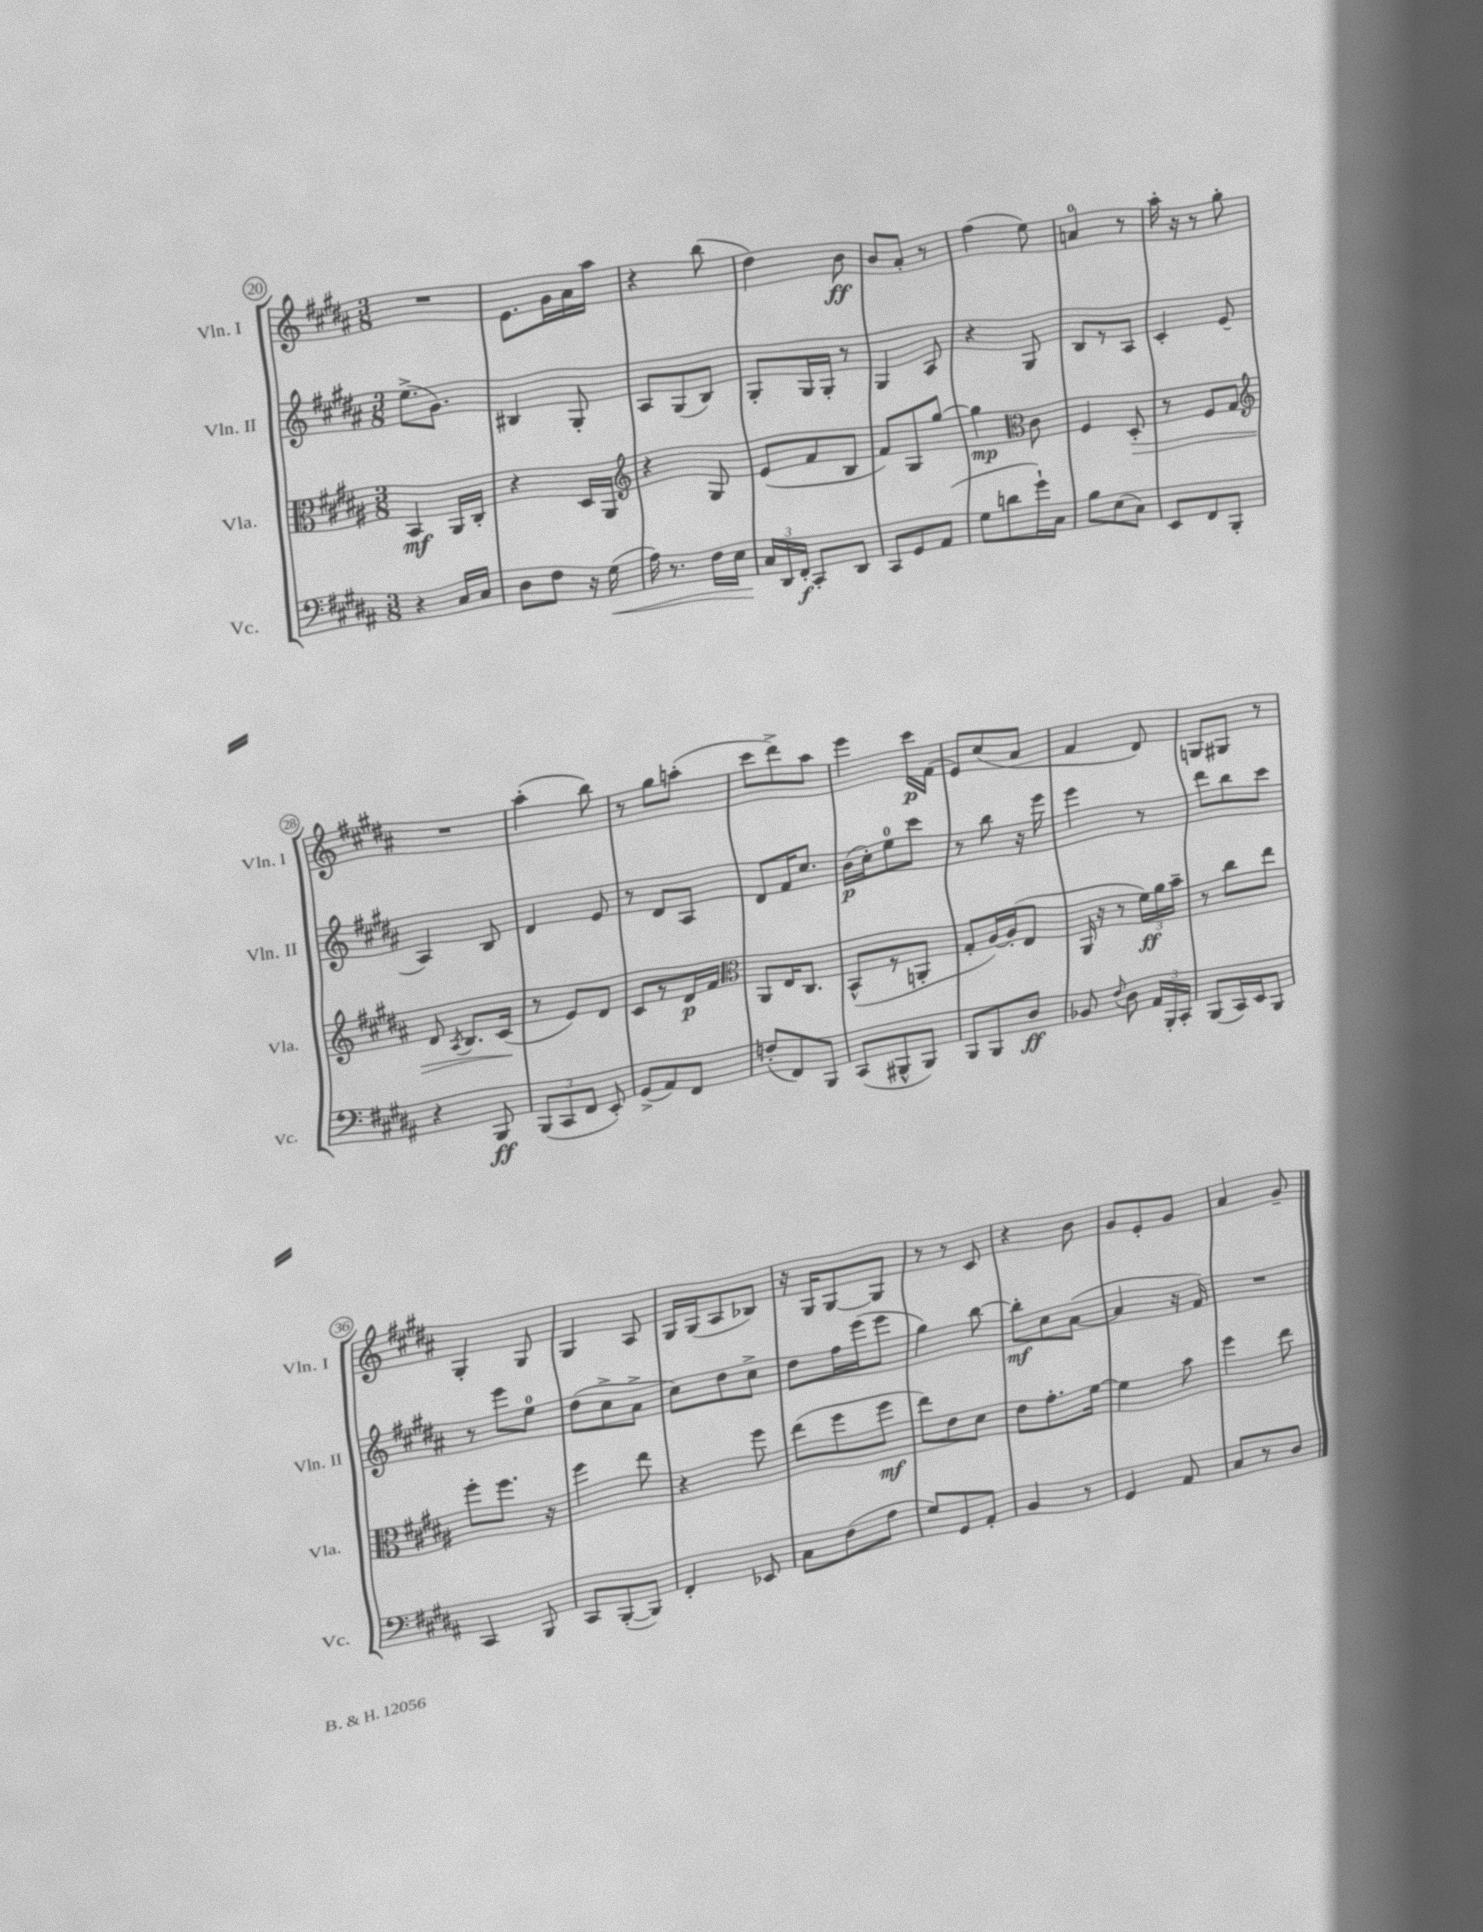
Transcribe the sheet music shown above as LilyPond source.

<<
\new StaffGroup <<
\new Staff = "s0" \with { instrumentName = "Vln. I" shortInstrumentName = "Vln. I" } {
    \clef treble \key b \major \numericTimeSignature \time 3/8
    \autoBeamOff R4. |
    e'8.[ gis'16 ais'16 ais''16] |
    r4 b''8( |
    dis''4) b'8\ff |
    b'8[ ais'8]-. r8 |
    fis''4( e''8) |
    a'4-0 r8 |
    ais''16-. r16 r8 gis''8-. |
    R4. |
    ais''4-.( b''8) |
    r8 gis''8[ a''8]-.( |
    cis'''8[ dis'''8->) ais''8] |
    e'''4 cis'''16[\p fis'16]( |
    e'8[) cis''8( ais'8] |
    fis'4 dis'8) |
    g8[ gis8] r8 |
    gis4-. gis8 |
    gis4 ais8 |
    gis16[ gis16( ais8 bes8]) |
    r16 gis16[ gis8~ gis8] |
    r8 r8 cis'8 |
    r4 b'8 |
    gis'8[ e'8-. gis'8] |
    ais'4 gis'8-- \bar "|." |
}
\new Staff = "s1" \with { instrumentName = "Vln. II" shortInstrumentName = "Vln. II" } {
    \clef treble \key b \major \numericTimeSignature \time 3/8
    \autoBeamOff e''8.[->( gis'8.]) |
    bis4 gis8-. |
    ais8[ gis8( b8]) |
    gis8[-. gis16 gis16]-. r8 |
    gis4 ais8 |
    r4 gis8 |
    b8[ r8 ais8] |
    cis'4-. e'8( |
    ais4) b8 |
    dis'4 e'8 |
    r8 dis'8[ ais8] |
    dis'8[ fis'16 cis''8.] |
    b'16[\p( cis''16-.) e''8-0 cis'''8] |
    r8 b''8 r16 e'''16 |
    e'''4 r8 |
    dis'''8[ b''8 cis'''8] |
    r8 e'''8[ e''8]-0 |
    dis''8[( cis''8-> ais'8]-> |
    cis''8[) dis''8 cis''8]-> |
    dis''8[ fis''16 e'''16( e'''8] |
    gis''4) b''8~ |
    b''8[-.\mf cis''8 ais'8]~( |
    ais'4 r16 fis'16) |
    R4. \bar "|." |
}
\new Staff = "s2" \with { instrumentName = "Vla." shortInstrumentName = "Vla." } {
    \clef alto \key b \major \numericTimeSignature \time 3/8
    \autoBeamOff b,4\mf ais,16[ cis16]-. |
    r4 dis16[ ais,16] |
    \clef treble r4 gis8 |
    e'8[( fis'8 b8] |
    fis'8[) gis8 gis''8]~ |
    gis''4\mp \clef alto cis'8 |
    fis4 dis8-.\> |
    r8 fis8[ gis8] |
    \clef treble dis'8 \acciaccatura { ais8 } b8.[ cis'16]\!( |
    r8 e'8[) dis'8] |
    cis'8[ r8 dis'16\p fis'16] |
    \clef alto ais,8[ e16 cis8.] |
    b,8[-^( r8 a,8]-. |
    gis8[-. ais16~) ais16-.( e8] |
    ais,16 r16 r8 \tuplet 3/2 { fis'16[\ff) ais'16 b'16]-- } |
    r8 cis''8[ e''8] |
    fis''8[-. fis''8.] r16 |
    fis''4 e''8 |
    r4 fis''8 |
    e''8[( fis''8 fis''8]\mf |
    e''8[) e'8 dis'8] |
    e'8[ gis'8.-. fis'16]~ |
    fis'4 b'8 |
    fis''4 e''8 \bar "|." |
}
\new Staff = "s3" \with { instrumentName = "Vc." shortInstrumentName = "Vc." } {
    \clef bass \key b \major \numericTimeSignature \time 3/8
    \autoBeamOff r4 cis16[ cis16] |
    dis8[ fis8] r16 gis16\<( |
    ais16) r8. fis16[ e16] |
    \tuplet 3/2 { cis16[\! dis,16 fis,16]-.\f } cis,8[-. dis,8] |
    cis,8[ gis,8 ais,8]( |
    gis8[ d'8 gis'16-!) cis16] |
    b8[ e8( cis8]) |
    e,8[ fis,8 b,,8]-. |
    r4 b,,8\ff |
    \tuplet 3/2 { b,,8[( cis,8 fis,8] } e,8-.) |
    gis,8[->( ais,8) fis,8] |
    f8[-.( fis,8) b,,8] |
    cis,8[( bis,,8-^ bis,,8]) |
    b,,8[ b,,8 dis8]\ff |
    bes,8 \appoggiatura { fis8 } dis8 \tuplet 3/2 { ais,16[ b,,16-. cis,16]-. } |
    b,,8[( cis,16) e,16 b,,8] |
    cis,4 b,,8 |
    cis,8[ b,,8~-.( b,,8]) |
    fis,4-. ees,8 |
    cis8[ fis8( ais8] |
    gis8[) gis,8 ais,8]-. |
    b,4 r8 |
    gis,4 ais,8 |
    cis8[ r8 dis8] \bar "|." |
}
>>
>>
\layout { \context { \Score currentBarNumber = #20 \override BarNumber.stencil = #(make-stencil-circler 0.1 0.3 ly:text-interface::print) } }
